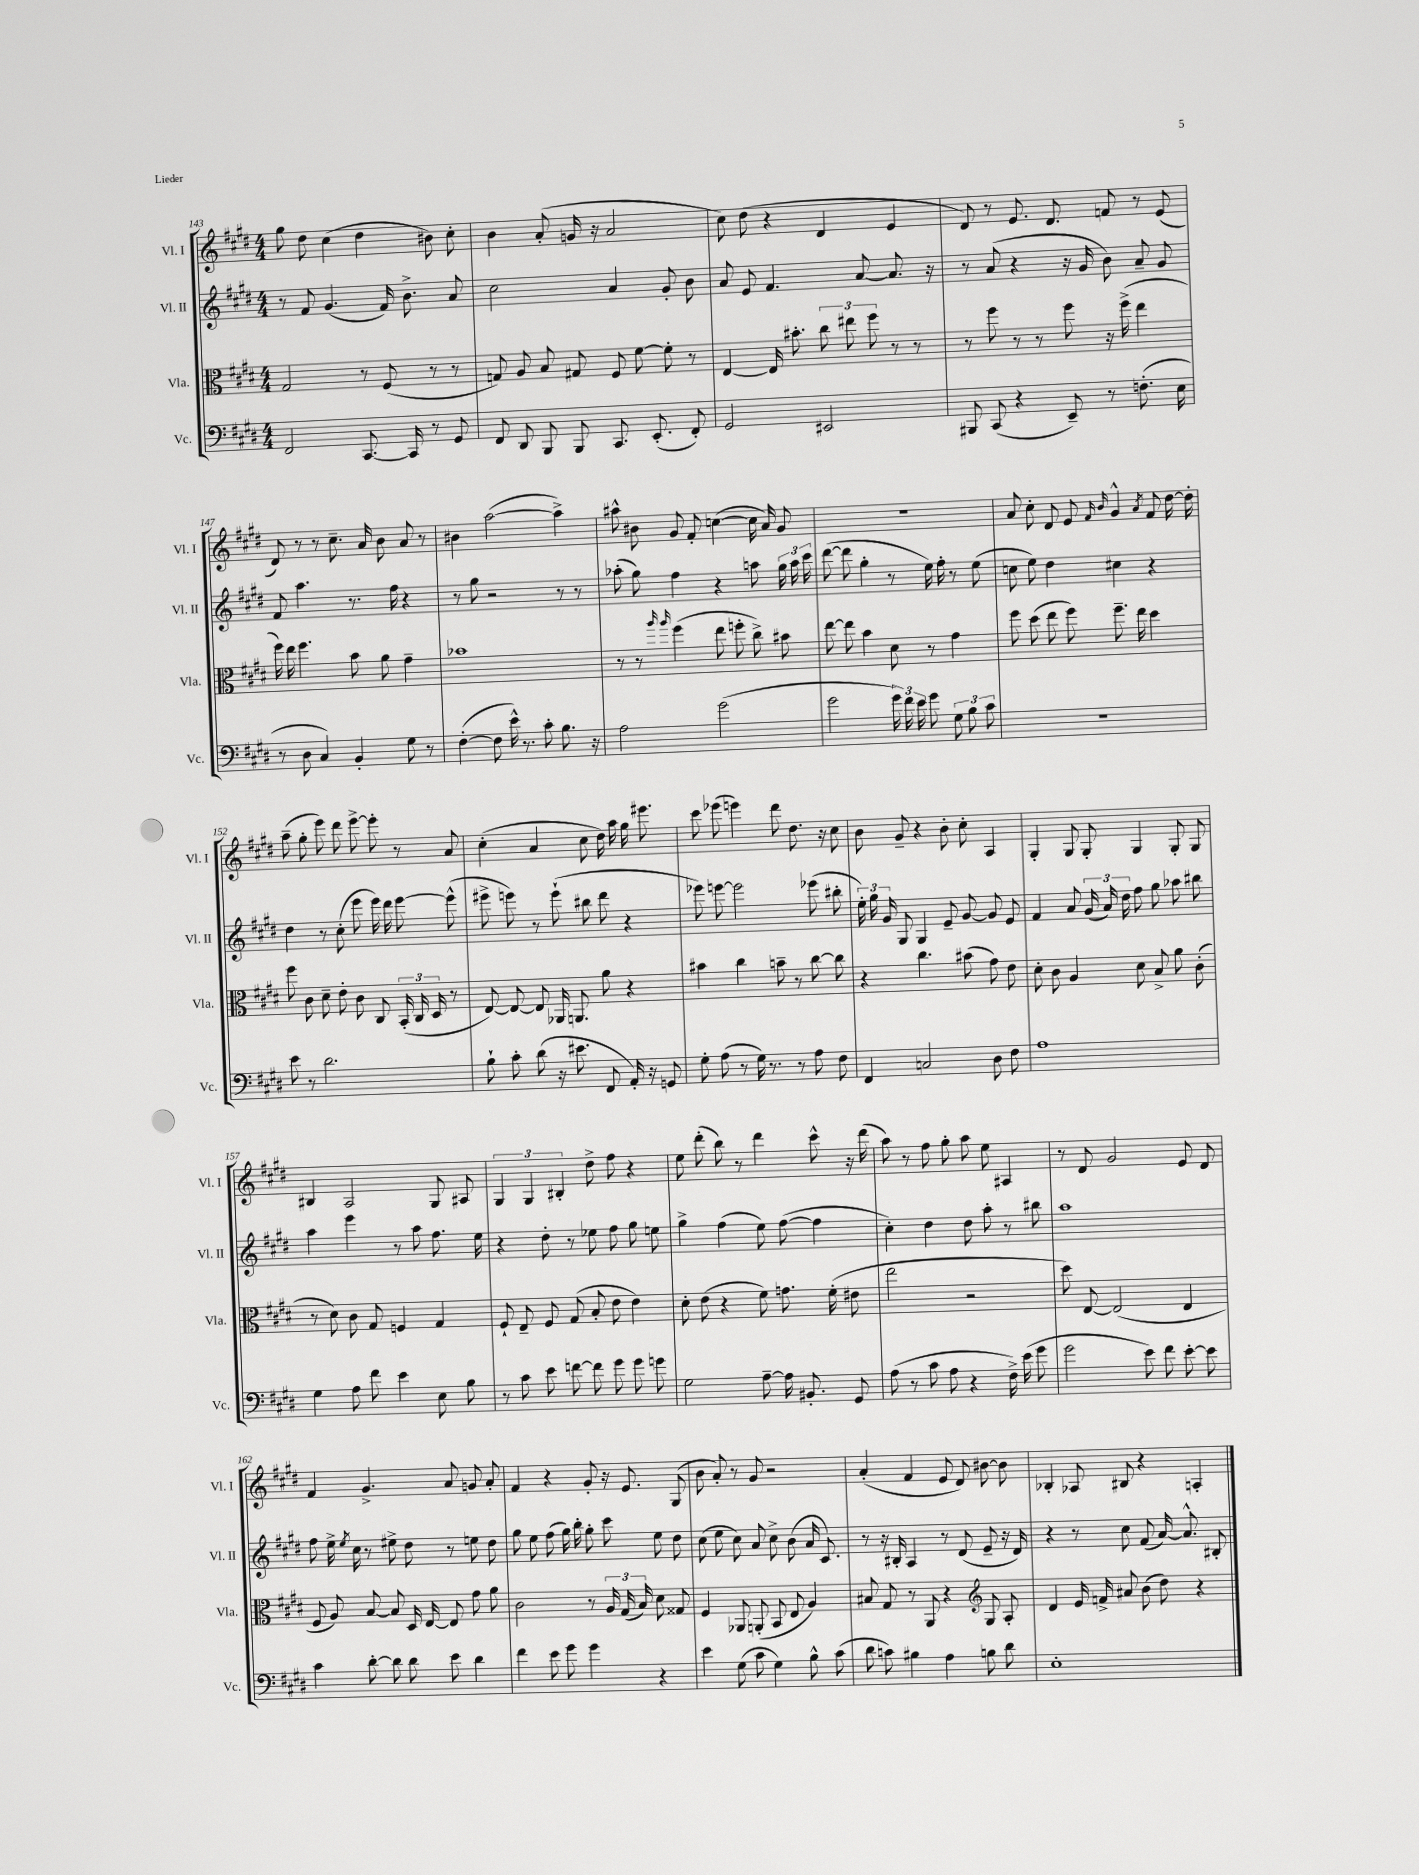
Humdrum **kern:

**kern	**kern	**kern	**kern
*part4	*part3	*part2	*part1
*staff4	*staff3	*staff2	*staff1
*I"Vc.	*I"Vla.	*I"Vl. II	*I"Vl. I
*I'Vc.	*I'Vla.	*I'Vl. II	*I'Vl. I
*clefF4	*clefC3	*clefG2	*clefG2
*k[f#c#g#d#]	*k[f#c#g#d#]	*k[f#c#g#d#]	*k[f#c#g#d#]
*M4/4	*M4/4	*M4/4	*M4/4
=143	=143	=143	=143
2FF#/	2G#/	8r	8gg#\
.	.	8f#/	8dd#\
.	.	(4.g#/	(4cc#\
[8.CC#/	8r	.	4dd#\
.	(8F#/	16f#/)	.
16CC#/]	.	8.b^\	.
8r	8r	.	8b#X\)
8GG#/	8r	8a/	8cc#'\
=144	=144	=144	=144
8FF#/	8Gn/)	2cc#\	4b\
8DD#/	8A/	.	.
8BBB/	8B/	.	(8a'/
8BBB/	8G#X/	.	16gn/
.	.	.	16r
8.CC#/	8F#/	4a/	2a/
.	[8f#\	.	.
(8.EE'/	.	.	.
.	8f#'\]	8g#'/	.
8FF#'/)	8r	8b\	.
=145	=145	=145	=145
2GG#/	[4E/	8a/	8cc#\)
.	.	8e/	(8dd#\
.	16E/]	4.f#/	4r
.	8.b#X'\	.	.
2EE#X/	12cc#\	.	4d#/
.	12ee#X\	.	.
.	.	[8a/	.
.	12ff#\	.	.
.	8r	8.a/]	4e/
.	8r	.	.
.	.	16r	.
=146	=146	=146	=146
8BBB#X/	8r	8r	8d#/)
(8CC#/	8ff#\	(8a/	8r
4r	8r	4r	8.e/
.	8r	.	.
.	.	.	8.d#/
8EE~/)	8ff#\	16r	.
.	.	16g#/	.
8r	16r	8b\)	8fn/
.	(16ff#^\	.	.
(8.Fn'\	4ee\	8a~/	8r
.	.	8g#/	(8e/
16E\	.	.	.
!!LO:LB:g=z
=147	=147	=147	=147
8r	16ff#\)	8f#/	8d#/)
.	16ee\	.	.
8D#\	4.ff#\	4.aa\	8r
4C#/)	.	.	8r
.	.	.	8.cc#~\
4BB'/	8b\	8.r	.
.	.	.	16a/
.	8a\	.	8b\
.	.	16ff#\	.
8G#\	4g#~\	4r	8a/
8r	.	.	8r
=148	=148	=148	=148
([4F#'\	1b-X	8r	4b#X\
.	.	8gg#\	.
8F#\]	.	2r	([2aa\
16e^^\)	.	.	.
8.r	.	.	.
8c#'\	.	.	.
8.B\	.	8r	4aa^\])
.	.	8r	.
16r	.	.	.
=149	=149	=149	=149
2A\	8r	(8aa-X'\	8aa#X^^\
.	8r	8gg#\)	8b#X\
.	16qqaa/	.	.
.	16qqaa/	.	.
.	(4ff#\	4ff#\	8g#/
.	.	.	8f#'/
(2g#\	8ee\	4r	([4ccn\
.	8ffn'\	.	.
.	8cc#^\)	8aan\	16cc\]
.	.	.	16a/)
.	8b#X\	24gg#\	8g#/
.	.	24aa\	.
.	.	24ccc#\	.
=150	=150	=150	=150
2g#\	[8ee\	([8ddd#\	1r
.	8ee\]	8ddd#\]	.
.	4b\	4gg#'\	.
24g#\)	8d#\	8r	.
24f#\	.	.	.
24e\	.	.	.
8g#\	8r	16ee\)	.
.	.	16ff#'\	.
12G#\	4g#\	8r	.
12B\	.	.	.
.	.	(8ee\	.
12c#\	.	.	.
=151	=151	=151	=151
1r	8ff#\	8ccn\	8a/
.	(8dd#\	8ee\)	8cc#'\
.	8ee\	4dd#\	8d#/
.	8ff#\)	.	8e/
.	.	.	16qqf#/
.	.	.	16qqb/
.	8.ff#~\	4cc#X\	4g#^^/
.	16ee\	.	.
.	.	.	8qa/
.	4dd#\	4r	8f#/
.	.	.	[16dd#\
.	.	.	16dd#'\]
!!LO:LB:g=z
=152	=152	=152	=152
8e\	8ff#\	4dd#\	(8aa~\
8r	8c#\	.	8gg#'\
2.d#\	8d#~\	8r	8eee\)
.	8e'\	(8cc#'\	8ddd#\
.	8c#\	8eee\	[8eee^\
.	8C#/	16eee\)	8eee'\]
.	.	16ddd#\	.
.	(24BB'/	[8eee\	8r
.	24C#/	.	.
.	24D#/	.	.
.	8r	(8eee^^\]	8a/
=153	=153	=153	=153
8B`\	[8E/)	8eee#X^\	(4cc#'\
8c#'\	8E/_	8eeen\)	.
(8d#\	8E/]	8r	4a/
16r	16AA-X/	(8eee`\	.
8.e#X\	8.AAn/	.	.
.	.	8bb#X\	8cc#\
8FF#/	8a\	8ddd#\	16dd#\)
.	.	.	16aa\
16AA'/)	4r	4r	16gg#\
16r	.	.	8.eee#X\
8GGn/	.	.	.
=154	=154	=154	=154
8G#'\	4b#X\	8eee-X\)	8ccc#\
(8A\	.	[8eeen\	(8eee-X\
8r	4cc#\	2eee\]	4eeen\)
16G#\)	.	.	.
8.r	.	.	.
.	8bn~\	.	8ddd#\
8r	8r	.	8.dd#\
8A\	[8cc#\	(8eee-X\	.
.	.	.	16r
8F#\	8cc#\]	8bb#X'\	8cc#\
=155	=155	=155	=155
4FF#/	4r	24ee'\)	8b\
.	.	24gg#\	.
.	.	24g#/	.
.	.	8G#/	8g#~/
2Cn/	4.cc#\	4G#/	4r
.	.	8e~/	8b'\
.	(8b#X\	[8g#/	8cc#'\
8D#\	8g#\)	8g#/]	4A/
8F#\	8e\	8e/	.
=156	=156	=156	=156
1A	8d#'\	4f#/	4G#'/
.	8c#\	.	.
.	4A/	8a/	8G#/
.	.	(24g#/	8G#'/
.	.	24a/)	.
.	.	24dd#\	.
.	8d#\	8ff#\	4G#/
.	8B^/	8gg#\	.
.	8a\	8aa-X\	8G#'/
.	(8c#'\	8bb#X\	8G#/
!!LO:LB:g=z
=157	=157	=157	=157
4G#\	8r	4aa\	4B#X/
.	8d#\)	.	.
8A\	8c#\	4eee\	2A/
8f#\	8G#/	.	.
4e\	4Fn/	8r	.
.	.	8aa\	.
8E\	4G#/	8.ff#\	8G#/
8B\	.	.	8A#X/
.	.	16ee\	.
=158	=158	=158	=158
8r	8F#`/	4r	6G#/
8c#\	8E~/	.	.
.	.	.	6G#/
8e\	8F#/	8dd#'\	.
.	.	.	6B#X'/
[8fn\	(8G#/	8r	.
8f\]	8B'/	8ee-X\	8dd#^\
8g#\	8e\	8ff#\	8ff#\
8g#\	4e\)	8gg#\	4r
8gn\	.	8een\	.
=159	=159	=159	=159
2G#\	8d#'\	4gg#^\	8ee\
.	(8e\	.	(8ddd#'\
.	4r	(4ff#\	8bb\)
.	.	.	8r
[8A~\	8f#\)	8ee\)	4ddd#\
16A\]	8.gn\	([8ff#\	.
8.BB#X'/	.	.	.
.	.	4ff#\]	8ccc#^^\
.	(16f#'\	.	.
8GG#/	8e#X\	.	16r
.	.	.	(16ddd#\
=160	=160	=160	=160
(8A\	2ee\	4cc#'\)	8aa\)
8r	.	.	8r
8c#\	.	4dd#\	8ff#\
8A\	.	.	8gg#'\
4r	2r	8dd#\	8aa\
.	.	8aa'\	8ee\
16F#^\)	.	8r	4A#X/
(16e\	.	.	.
8g#\	.	8bb#X\	.
=161	=161	=161	=161
2g#\	8dd#\)	1aa	8r
.	[8E/	.	8d#/
.	(2E/]	.	2g#/
8e\)	.	.	.
8f#\	.	.	.
[8e'\	4E/	.	8e/
8e\]	.	.	8d#/
!!LO:LB:g=z
=162	=162	=162	=162
4c#\	8F#/	8ff#\	4f#/
.	8A/)	16ee^\	.
.	.	8qee/	.
.	.	16cc#\	.
[8d#'\	[8B/	8r	4.g#^/
8d#\]	8B/]	8ee#X^\	.
8d#\	16D#/	8dd#\	.
.	[16E/	.	.
8e\	8E/]	8r	8a/
4d#\	8g#\	8een\	8gn/
.	8a\	8dd#\	8a'/
=163	=163	=163	=163
4f#\	2c#\	8gg#\	4f#/
.	.	8ee\	.
8e\	.	(8ff#\	4r
8g#\	.	16gg#\)	.
.	.	16bb'\	.
4g#\	8r	8gg#'\	8g#'/
.	24A/	8ccc#\	16r
.	(24G#/	.	.
.	.	.	8.e/
.	24B/)	.	.
4r	8d#\	8ee\	.
.	8G##X/	8dd#\	(8G#/
=164	=164	=164	=164
4e\	4F#/	(8cc#\	8b\
.	.	8ee\	8a'/)
(8G#\	8AA-X/	8cc#\)	8r
8c#\	(8AAn'/	8a/	8g#/
4G#\)	8BB/	8cc#^\	2r
.	8E/	(8b\	.
8B^^\	4A/)	16a/	.
.	.	8.c#/)	.
(8c#\	.	.	.
=165	=165	=165	=165
8d#\	8B#X/	8r	(4a'/
8cn\)	8G#/	16r	.
.	.	16B#X'/	.
4B#X\	8r	4A/	4f#/
.	8AA/	.	.
4A\	4r	8r	8e/
.	.	(8d#/	8d#/)
*	*clefG2	*	*
8Bn\	8G#/	8e~/	[8b#X\
8d#\	8A'/	16r	8b#\]
.	.	16d#/)	.
=166	=166	=166	=166
1E'	4d#/	4r	4B-X'/
.	16e/	8r	8A-X/
.	16fn^/	.	.
.	8a#X/	8cc#\	8B#X/
.	(8b\	(8f#/	4r
.	8dd#\)	[16a/)	.
.	.	8.a^^/]	.
.	4r	.	4An'/
.	.	8B#X'/	.
==	==	==	==
*-	*-	*-	*-
